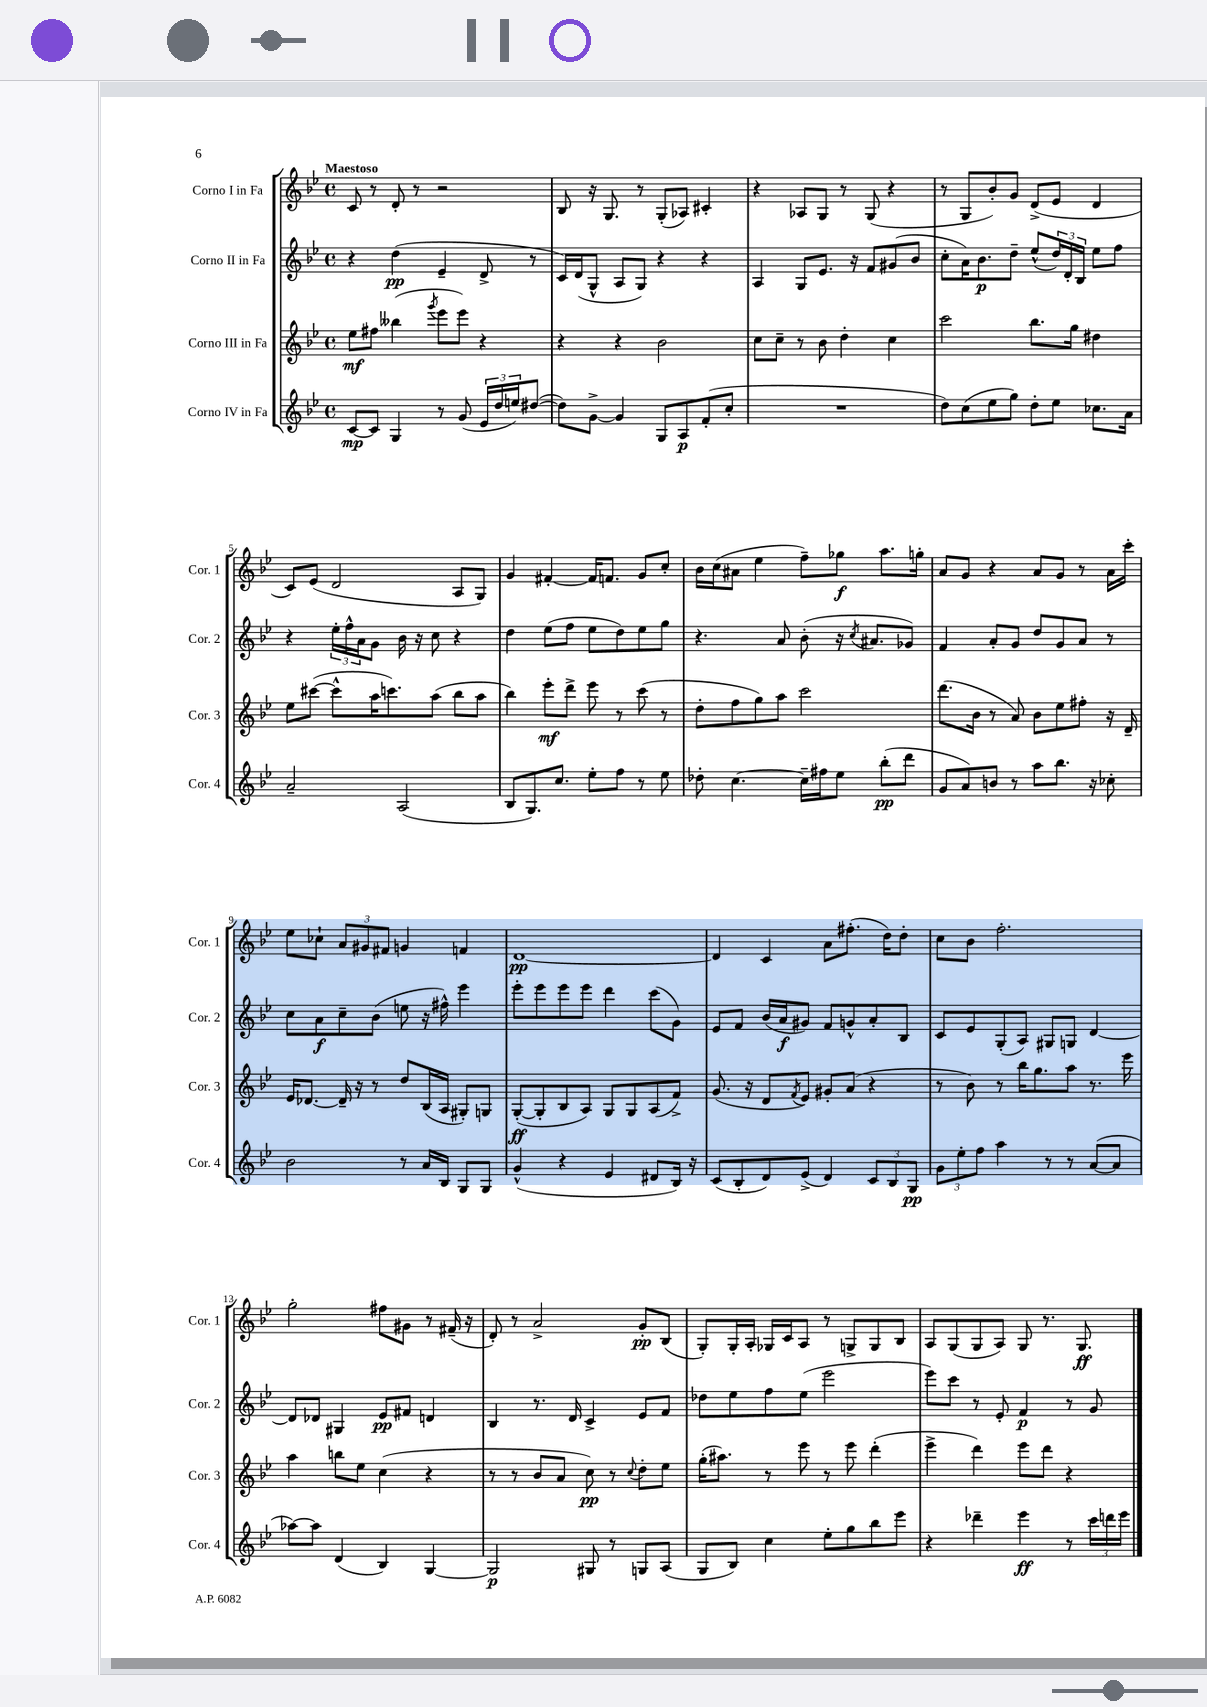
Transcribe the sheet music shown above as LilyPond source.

<<
\new StaffGroup <<
\new Staff = "s0" \with { instrumentName = "Corno I in Fa" shortInstrumentName = "Cor. 1" } {
    \clef treble \key bes \major \defaultTimeSignature \time 4/4 \tempo "Maestoso"
    c'8 r8 d'8-. r8 r2 |
    bes8 r16 g8. r8 g8-.( aes8) cis'4-. |
    r4 aes8 g8 r8 g8( r4 |
    r8 g8 bes'8-.) g'8 d'8->( ees'8 d'4 |
    c'8) ees'8( d'2 a8 g8) |
    g'4 fis'4~-. fis'16 f'8. g'8 c''8-. |
    bes'16 c''16( ais'8 ees''4 f''8--) ges''8\f a''8. g''16-. |
    a'8 g'8 r4 a'8 g'8 r8 a'16 c'''16-. |
    ees''8 ces''8-! \tuplet 3/2 { a'8 gis'8 fis'8 } g'4 f'4 |
    d'1~\pp |
    d'4 c'4 a'8 fis''8.-.( d''16) d''8-. |
    c''8 bes'8 f''2.-. |
    g''2-. fis''8 gis'8 r8 fis'16--( r16 |
    d'8-.) r8 a'2-> g'8-.\pp bes8( |
    g8-.) g16-. a16-. ges16 c'16 a8 r8 g8-> g8 bes8 |
    a8 g8( g8 a8) g8 r8. g8.\ff \bar "|." |
}
\new Staff = "s1" \with { instrumentName = "Corno II in Fa" shortInstrumentName = "Cor. 2" } {
    \clef treble \key bes \major \defaultTimeSignature \time 4/4
    r4 d''4\pp( ees'4-- d'8-> r8 |
    c'16) d'16( g8-^ a8 g8) r4 r4 |
    a4 g8 ees'8. r16 f'8 gis'8( bes'8 |
    c''8-. a'16) bes'8.\p d''8-- ees''8-^( \tuplet 3/2 { d''16) d'16-. bes16 } ees''8 f''8 |
    r4 \tuplet 3/2 { ees''16-. f''16-^ a'16 } g'8 bes'16 r16 c''8 r4 |
    d''4 ees''8( f''8 ees''8 d''8) ees''8 g''8 |
    r4. a'8 bes'8-.( r16 \acciaccatura { c''8 } ais'8. ges'8) |
    f'4 a'8-. g'8 d''8 g'8 a'8 r8 |
    c''8 a'8\f c''8-- bes'8( e''8 r16 fis''16-^) ees'''4 |
    ees'''8-. ees'''8 ees'''8 ees'''8 d'''4 c'''8( g'8) |
    ees'8 f'8 bes'16( a'16\f gis'8) f'8 g'8-^ a'8-. bes8 |
    c'8 ees'8 g8-.( a8) gis8 g8 d'4~ |
    d'8 des'8 gis4 ees'8\pp fis'8 d'4 |
    bes4 r8. d'16 c'4-> ees'8 f'8 |
    des''8 ees''8 f''8 ees''8( ees'''2 |
    ees'''8) c'''8 r8 ees'8-. f'4\p r8 g'8 \bar "|." |
}
\new Staff = "s2" \with { instrumentName = "Corno III in Fa" shortInstrumentName = "Cor. 3" } {
    \clef treble \key bes \major \defaultTimeSignature \time 4/4
    ees''8\mf fis''8 beses''4( \acciaccatura { g'''8 } ees'''8 ees'''8) r4 |
    r4 r4 bes'2 |
    c''8 c''8-- r8 bes'8 d''4-. c''4 |
    c'''2 bes''8. g''16 dis''4 |
    ees''8 cis'''8~( cis'''8-^ a''16 c'''8.) a''8( bes''8 a''8 |
    bes''4) ees'''8-.\mf d'''8-> ees'''8 r8 c'''8( r8 |
    d''8-. f''8 g''8) a''8 c'''2 |
    d'''8.( bes'16 r8 a'8) bes'8 ees''8 fis''8-. r16 d'16-- |
    ees'16 des'8.~ des'16-- r16 r8 d''8 bes16( a16 gis8-.) g8 |
    g8~-.\ff( g8-. bes8 a8) g8 g8 a8( f'8->) |
    g'8.( r16 d'8 \acciaccatura { f'8 } ees'8) gis'8-. a'8( r4 |
    r8 bes'8) r8 bes''16 g''8. a''8 r8. ees'''16 |
    a''4 b''8 ees''8 c''4( r4 |
    r8 r8 bes'8 a'8 c''8\pp) r8 \appoggiatura { c''8 } d''8-. ees''8 |
    g''16-.( ais''8.) r8 ees'''8 r8 ees'''8 d'''4-.( |
    ees'''4-> d'''4) ees'''8 d'''8 r4 \bar "|." |
}
\new Staff = "s3" \with { instrumentName = "Corno IV in Fa" shortInstrumentName = "Cor. 4" } {
    \clef treble \key bes \major \defaultTimeSignature \time 4/4
    c'8~\mp c'8 g4 r8 g'8( \tuplet 3/2 { ees'16 d''16 e''16) } dis''8~( |
    dis''8) g'8~-> g'4 g8 a8\p f'8-.( c''8-. |
    R1 |
    d''8) c''8( ees''8 g''8) d''8-. ees''8 ces''8. a'16 |
    a'2-- a2( |
    bes8 g8.) c''8. ees''8-. f''8 r8 ees''8 |
    des''8-. c''4.~ c''16-- fis''16 ees''8 bes''8-.\pp( d'''8 |
    g'8 a'8) b'8 r8 a''8 bes''8. r16 ces''8-. |
    bes'2 r8 a'16 bes16 g8 g8 |
    g'4-^( r4 ees'4 dis'8 bes16) r16 |
    c'8( bes8-. d'8) ees'8->( d'4) \tuplet 3/2 { c'8 bes8 g8\pp } |
    \tuplet 3/2 { g'8 ees''8-. f''8 } a''4 r8 r8 a'8~( a'8 |
    aes''8~) aes''8 d'4( bes4) g4~ |
    g2\p gis8 r8 g8 a8( |
    g8 bes8) c''4 ees''8-. g''8 bes''8 ees'''8 |
    r4 des'''4-- ees'''4\ff r8 \tuplet 3/2 { c'''16 d'''16 ees'''16 } \bar "|." |
}
>>
>>
